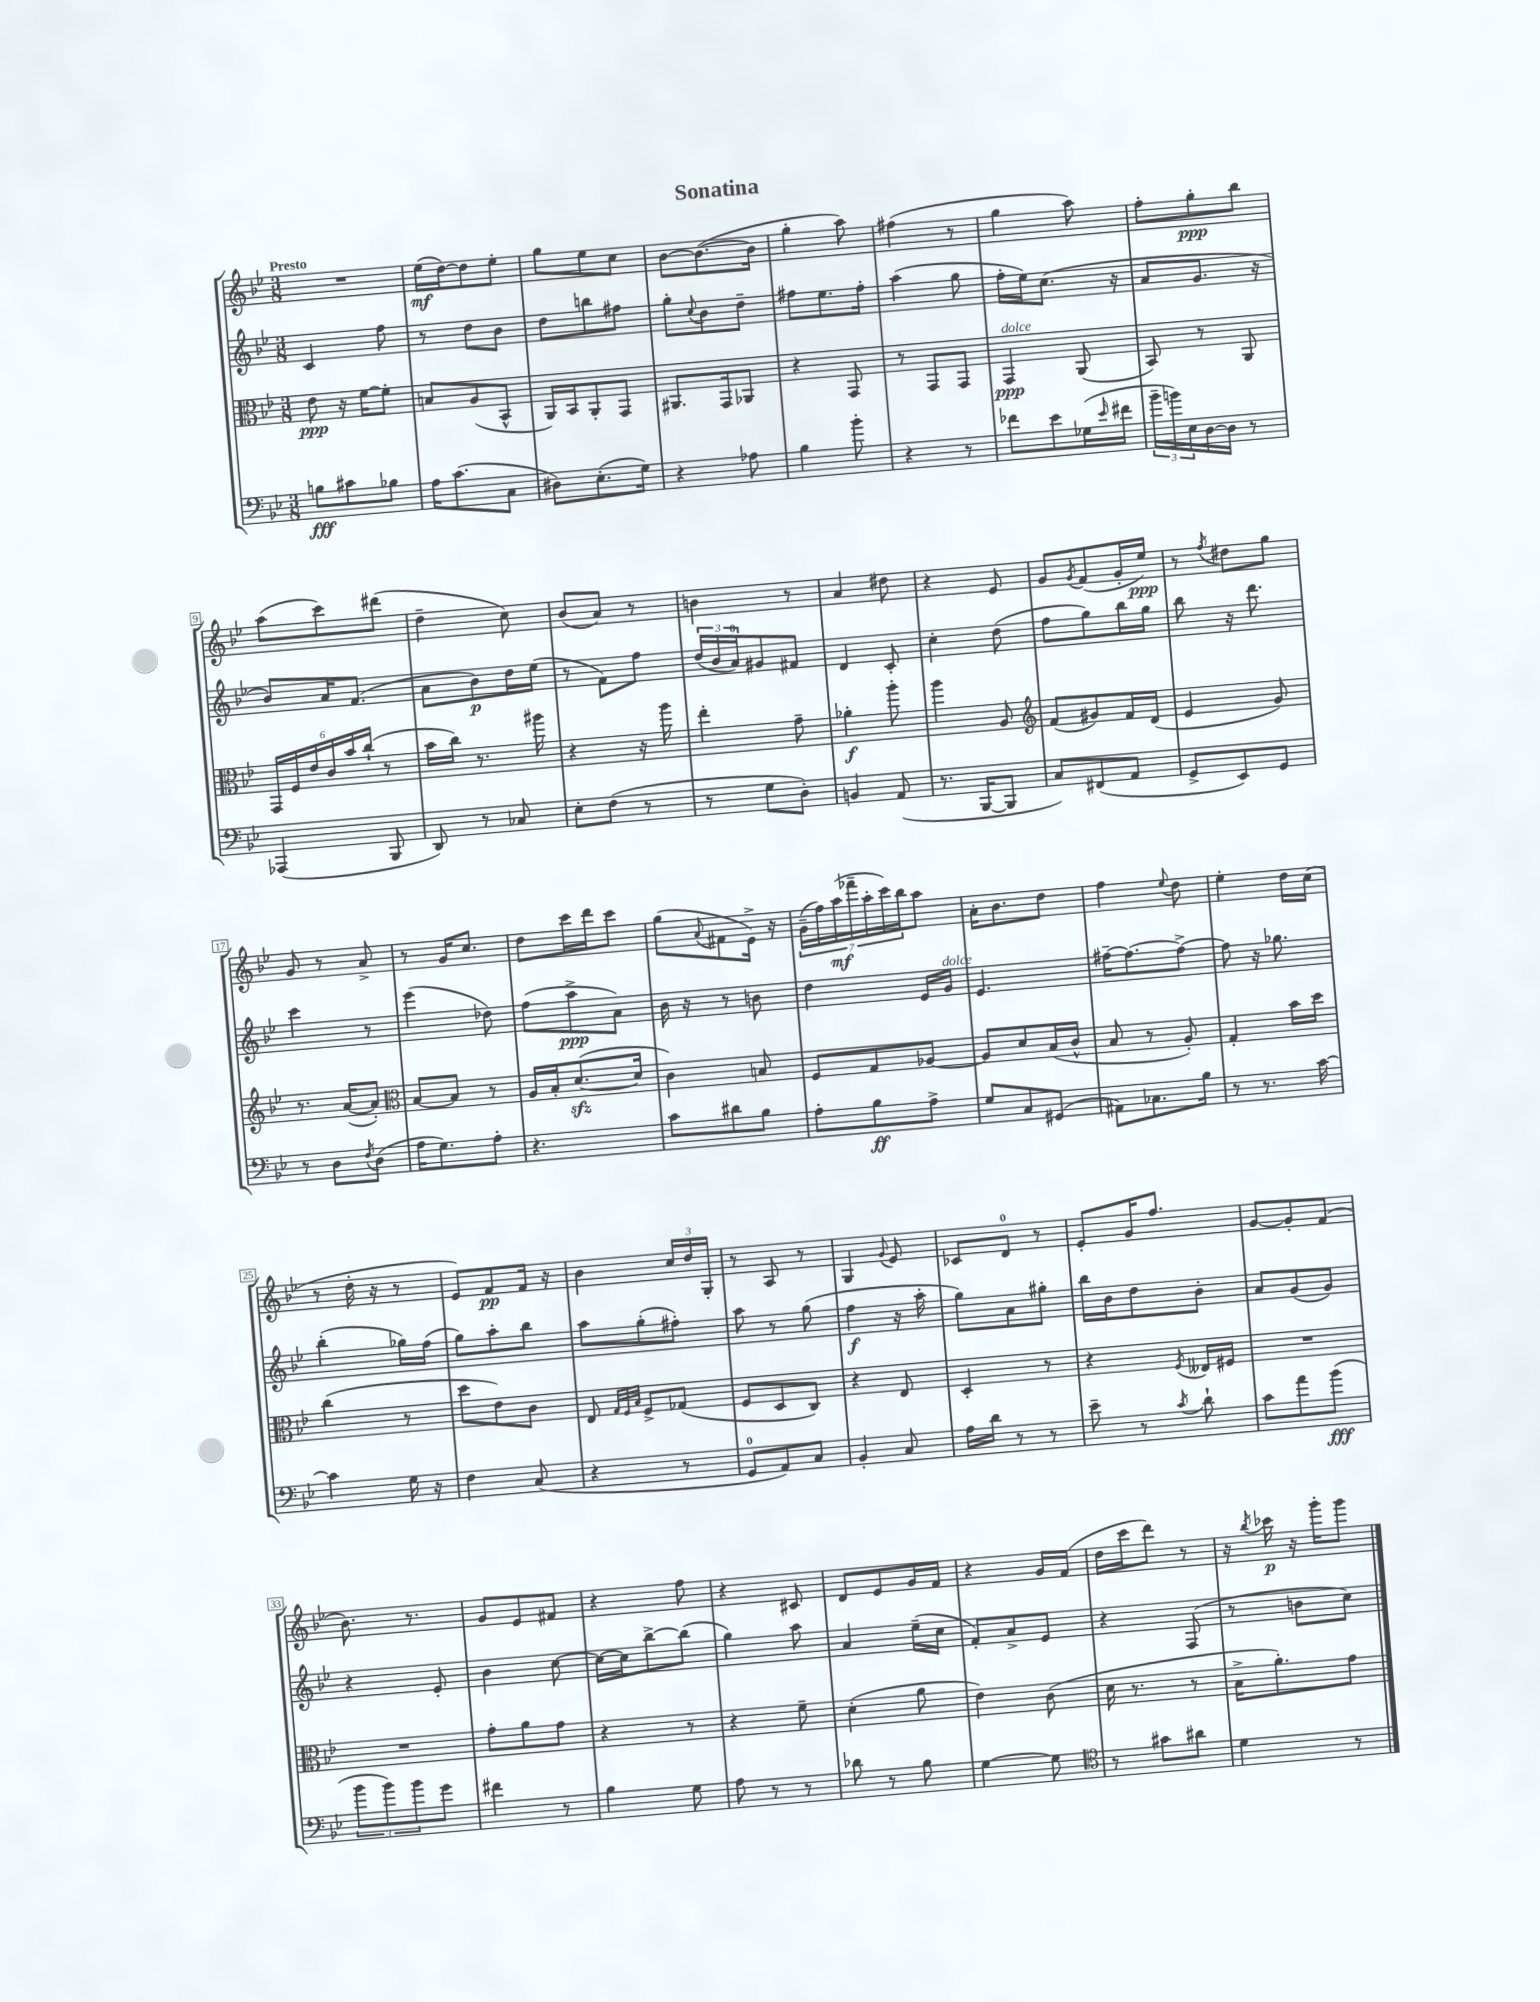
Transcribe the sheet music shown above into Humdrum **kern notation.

**kern	**kern	**kern	**kern
*staff4	*staff3	*staff2	*staff1
*clefF4	*clefC3	*clefG2	*clefG2
*k[b-e-]	*k[b-e-]	*k[b-e-]	*k[b-e-]
*M3/8	*M3/8	*M3/8	*M3/8
8B	8e-	4c	4.r
8c#	16r	.	.
.	[16f	.	.
8B-	8f']	8ff	.
=	=	=	=
16A	8B	8r	(16ee-
(8.c	.	.	[16dd)
.	(8A	8dd	8dd]
8C	8BB-^^	8b-	8ee-'
=	=	=	=
8D#)	16AA)	8dd	8gg
.	16BB-	.	.
(8.E-'	8AA'	8bb	8ee-
.	8GG	8ff#	8cc
16G)	.	.	.
=	=	=	=
4r	8.AA#	8gg'	[8b-
.	.	8qqcc	.
.	.	8b-	(8.b-_
.	16GG	.	.
8A-	8AA-	8dd~	.
.	.	.	16b-]
=	=	=	=
4B-	4r	8ff#	4gg'
.	.	8.ee-	.
8b-'	8GG	.	8aa)
.	.	16ff#'	.
=	=	=	=
4r	8r	(4aa	(4ff#
.	8GG	.	.
8r	8GG	8gg	8r
=	=	=	=
8f-	4GG	16ff'	4gg
.	.	16ee-)	.
8e-	.	(8.cc	.
(16G-	(8AA	.	8aa)
16qqe-	.	.	.
16f#	.	16r	.
=	=	=	=
24b-~	8BB-)	8a	8ff'
24b)	.	.	.
24E-	.	.	.
[16D	8r	8.g	8gg'
16D]	.	.	.
8r	8AA	.	8bb-
.	.	16r	.
=	=	=	=
(4AAA-	24GG	8b-)	(8aa
.	24F	.	.
.	24e-	.	.
.	24c	16a	8ccc)
.	24b-	.	.
.	.	(8.f	.
.	(24cc`	.	.
8BBB-	8r	.	(8ddd#
=	=	=	=
8DD)	16b-	8a	4dd~
.	16cc)	.	.
8r	8.r	8b-)	.
8C-	.	16dd	8cc)
.	16aa#	(16ee-	.
=	=	=	=
8E-'	4r	8r	(8b-
(8F	.	8f)	8a)
8r	16r	8ff	8r
.	16aa	.	.
=	=	=	=
8r	4ee-'	(24dd	4b
.	.	24b-	.
.	.	24a)	.
8G	.	8g#	.
8D')	8g~	8f#	8r
=	=	=	=
4BB	4a-'	4d	4a
(8AA	8aa'	8c'	8dd#
=	=	=	=
8.r	4aa	4cc'	4r
[16BBB-	.	.	.
8BBB-]	8A	(8dd	8e-
=	=	=	=
*	*clefG2	*	*
8C)	(8f	8ff	8g
.	.	.	8qg
(8FF#	8g#)	8gg)	(8f
8AA	16f	16bb-	16g'
.	(16d	16gg	16ee-)
=	=	=	=
8GG^	4e-	8bb-	8r
.	.	.	8qff
8EE-)	.	16r	8dd#
.	.	8.ddd	.
8GG	8g)	.	8gg
=	=	=	=
8r	8.r	4ccc	8g
8D	.	.	8r
.	([16a	.	.
8qF	.	.	.
(8D	8a'])	8r	8a^
=	=	=	=
*	*clefC3	*	*
16A	[8B-	(4eee-	8r
8.G)	.	.	.
.	8B-]	.	16g
.	.	.	8.cc
8A'	8r	8dd-)	.
=	=	=	=
4.r	16A	(8ff	8dd
.	16B-'	.	.
.	([8.d	8aa^	16ccc
.	.	.	16ddd
.	.	8a)	8ccc
.	16d]	.	.
=	=	=	=
8c	4c)	16b-	(8gg
.	.	16r	.
.	.	.	8qqa
8d#	.	8r	8f#
8B-	8B	8b	16e-^)
.	.	.	16r
=	=	=	=
8A'	8F	4dd	(28g~
.	.	.	28ff)
.	.	.	(28aa
.	.	.	28fff-~
8B-	8G	.	.
.	.	.	28aa'
.	.	.	28ccc)
.	.	.	28bb-
8A^	[8A-	16e-	8aa
.	.	16g	.
=	=	=	=
8G	8A-]	4.e-	16a'
.	.	.	8.b-
8C	8d	.	.
(8GG#	(16B-	.	8dd
.	16c^^	.	.
=	=	=	=
8AA#)	8B-	[16ff#~	4ff
.	.	8.ff#_	.
8.C-	8r	.	.
.	.	.	8qqee-
.	8A')	8ff#^_	8dd
16B-	.	.	.
=	=	=	=
8r	4G'	8ff#]	4ee-'
8.r	.	16r	.
.	.	8.gg-	.
.	16b-	.	16dd
[16c	16dd	.	(16cc
=	=	=	=
4c]	(4cc	(4bb-'	8r
.	.	.	16dd'
.	.	.	16r
16G	8r	16gg-)	8r
16r	.	(16ff	.
=	=	=	=
4F	8dd	8gg)	8e-)
.	8e-)	8aa'	8f
(8C	8c	8bb-	16f
.	.	.	16r
=	=	=	=
4r	8E-	8aa	4b-
.	32qqG	.	.
.	32qqF	.	.
.	32qqB-	.	.
.	8F^	(8gg'	.
8r	(8G-	8ff#')	24cc
.	.	.	24dd
.	.	.	24G'
=	=	=	=
8GG	8F	8aa	8r
8AA)	8D	8r	8A
8C	8C)	(8gg	8r
=	=	=	=
4BB-'	4r	4ff	4G
.	.	.	8qqg
8C	8E-	16r	8e-
.	.	16aa'	.
=	=	=	=
16A	4D'	8gg)	8c-
16d	.	.	.
8r	.	8a	8d
8r	8r	8gg#'	8r
=	=	=	=
8e-~	4r	16bb-	8e-'
.	.	16b-	.
8r	.	8dd	16g
.	.	.	8.ff
8qc	8qF	.	.
8d`	16E--	8b-'	.
.	16F#	.	.
=	=	=	=
8c	4.r	8a	[8g
8a	.	(8g	8g']
(8b-	.	8g)	(8f
=	=	=	=
12b-	4.r	4r	8.b-)
12b-)	.	.	.
12b-	.	.	.
.	.	.	8.r
8g	.	8e-'	.
=	=	=	=
4f#	8g'	4b-	8g
.	8a	.	8e-
8r	8g	[8cc	8f#
=	=	=	=
4B-	4r	16cc_	4r
.	.	16cc]	.
.	.	[8bb-^	.
8G	8r	(8bb-]	8ff
=	=	=	=
8A	4r	4gg)	4r
8r	.	.	.
8r	8f~	8aa	8c#
=	=	=	=
8d-	(4d'	4a	8d
8r	.	.	8e-
8B-	8a	(16ee-~	16g
.	.	16cc	16f
=	=	=	=
[4G	4e-)	8f')	4r
.	.	8a^	.
8G]	(8c	8e-	16g
.	.	.	(16f
=	=	=	=
*clefC4	*	*	*
8r	16d	4r	16dd
.	8.r	.	16ccc
8g#	.	.	8ddd)
8a#	8r	(8F	8r
=	=	=	=
4d	16B-^	8r	16r
.	.	.	8qbb-
.	8.a')	.	16ccc-
.	.	8b	16r
.	.	.	16ggg'
8r	8g	8cc)	8ggg
==	==	==	==
*-	*-	*-	*-
